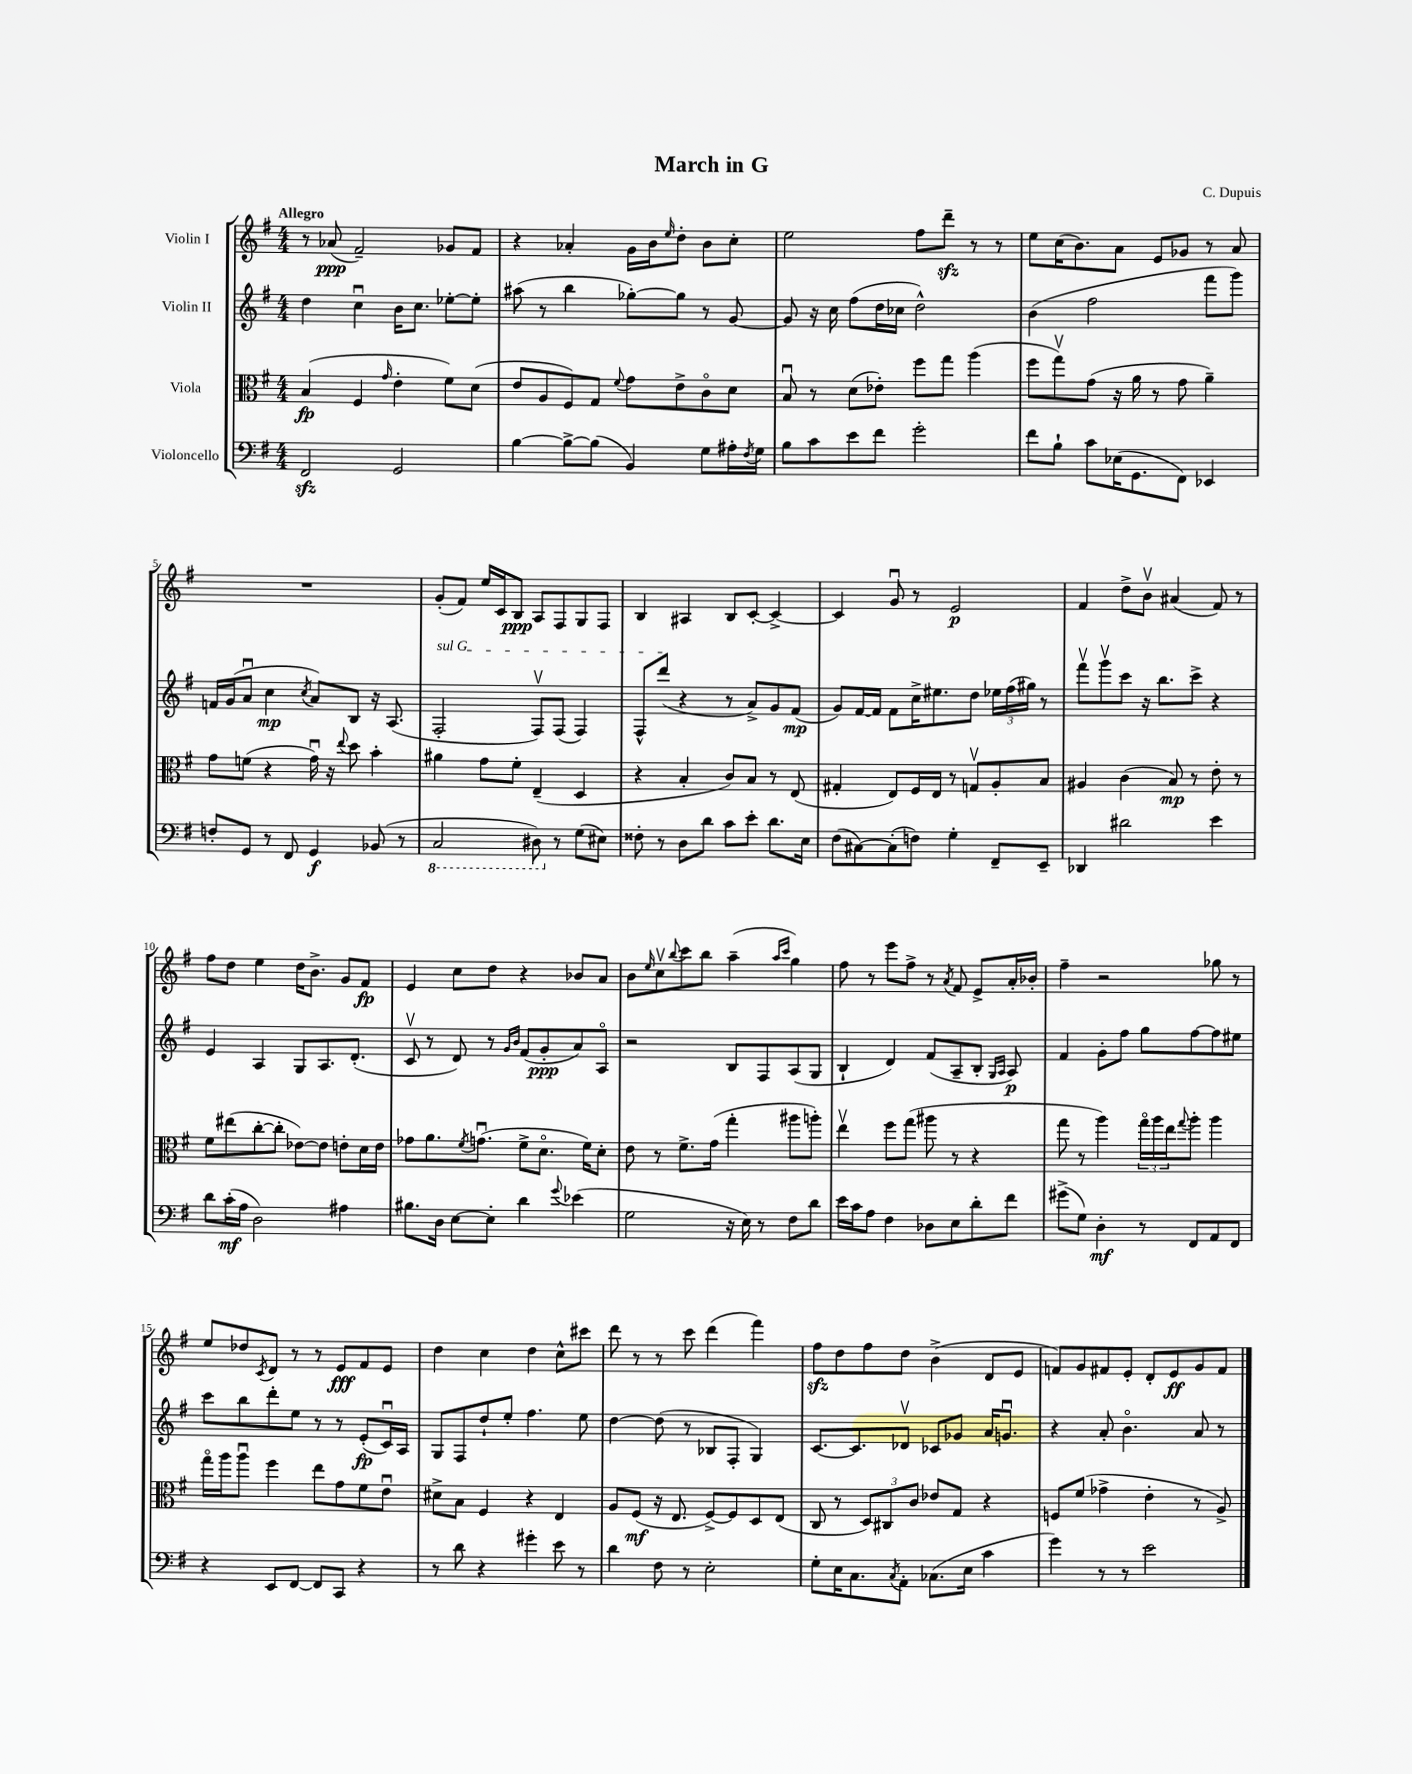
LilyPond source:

\header { title = "March in G" composer = "C. Dupuis" }
<<
\new StaffGroup <<
\new Staff = "s0" \with { instrumentName = "Violin I" } {
    \clef treble \key g \major \numericTimeSignature \time 4/4 \tempo "Allegro"
    r8 aes'8\ppp( fis'2--) ges'8 fis'8 |
    r4 aes'4-. g'16 b'16 \grace { e''16 } d''8-. b'8 c''8-. |
    e''2 fis''8 d'''8--\sfz r8 r8 |
    e''8 c''16( b'8.) a'8 e'8 ges'8 r8 a'8 |
    R1 |
    g'8-.( fis'8) e''16 c'16 b8\ppp a8 fis8 g8 fis8 |
    b4 ais4 b8 c'8~-. c'4~-> |
    c'4 g'8\downbow r8 e'2\p |
    fis'4 d''8-> b'8\upbow ais'4( fis'8) r8 |
    fis''8 d''8 e''4 d''16 b'8.-> g'8 fis'8\fp |
    e'4 c''8 d''8 r4 bes'8 a'8 |
    b'8 \grace { e''16 } c''8\upbow \appoggiatura { b''8 } c'''8 b''8 a''4--( \grace { a''16 c'''16 } g''4) |
    fis''8 r8 e'''8 fis''8-> r8 \acciaccatura { a'8 } fis'8 e'8-> a'16-. bes'16-. |
    fis''4-- r2 ges''8 r8 |
    e''8 des''8 \acciaccatura { c'8 } d'8 r8 r8 e'8\fff fis'8 e'8 |
    d''4 c''4 d''4 c''8-^ cis'''8 |
    d'''8 r8 r8 c'''8 d'''4( fis'''4) |
    fis''8\sfz d''8 fis''8 d''8 b'4->( d'8 e'8 |
    f'8) g'8 fis'8 e'8-. d'8-. e'8\ff g'8 fis'8 \bar "|." |
}
\new Staff = "s1" \with { instrumentName = "Violin II" } {
    \clef treble \key g \major \numericTimeSignature \time 4/4
    d''4 c''4\downbow b'16 c''8. ees''8~-. ees''8-. |
    ais''8( r8 b''4 ges''8~-.) ges''8 r8 g'8~ |
    g'8 r16 c''16 fis''8( d''16 ces''16 d''2-^) |
    b'4( fis''2 fis'''8 g'''8) |
    f'16 g'16( a'8\downbow c''4\mp \acciaccatura { c''8 } a'8) b8 r16 a8.( |
    \once \override TextSpanner.bound-details.left.text = \markup { \italic "sul G" } fis2-.\startTextSpan fis8\upbow) fis8( fis4) |
    fis8-^ d'''8\stopTextSpan( r4 r8 a'8->) g'8 fis'8\mp( |
    g'8) fis'16~ fis'16 fis'8 c''16-> eis''8. d''8 \tuplet 3/2 { ees''16 fis''16( gis''16) } r8 |
    fis'''8\upbow g'''8\upbow c'''8 r16 b''8. c'''8-> r4 |
    e'4 a4 g8 a8. d'8.-.( |
    c'8\upbow r8 d'8) r8 \grace { g'16 b'16 } fis'8( g'8-.\ppp a'8) a8\flageolet |
    r2 b8 fis8 a8( g8 |
    b4-! d'4) fis'8( a8-- b8-. \grace { g16 a16 } a8\p) |
    fis'4 g'8-. fis''8 g''8 fis''8~ fis''8 eis''8 |
    c'''8 b''8 d'''8-. e''8 r8 r8 e'8-.\fp( c'16\downbow) a16 |
    g8 fis8 d''8-! e''8-. fis''4. e''8 |
    d''4~ d''8( r8 bes8 fis8-. g4) |
    c'8.~ c'8. des'8\upbow ces'8 ges'8 a'16 g'8.\downbow |
    r4 a'8-. b'4.\flageolet a'8 r8 \bar "|." |
}
\new Staff = "s2" \with { instrumentName = "Viola" } {
    \clef alto \key g \major \numericTimeSignature \time 4/4
    b4\fp( fis4 \grace { g'16 } e'4-. fis'8) d'8( |
    e'8 a8 fis8) g8 \appoggiatura { fis'8 } g'8 e'8-> c'8\flageolet d'8 |
    b8\downbow r8 d'8( ees'8-.) fis''8 g''8 a''4( |
    fis''8 g''8\upbow) g'8( r16 a'16 r8 g'8 a'4--) |
    g'8 f'8( r4 g'16\downbow) r16 \appoggiatura { e''8 } d''8 b'4-. |
    ais'4 g'8 fis'8-. e4--( d4 |
    r4 b4-. c'8) b8 r8 e8( |
    gis4-. e8) fis16 e16 r8 g8\upbow a8-. b8 |
    ais4 c'4( b8\mp) r8 e'8-. r8 |
    fis'8 eis''8( c''8~-. c''8-. ees'8~) ees'8 e'8-. d'16 e'16 |
    ges'8 a'8. \acciaccatura { fis'8 } g'8.\downbow( fis'8-> d'8.\flageolet fis'16) d'8-. |
    e'8 r8 fis'8.-> g'16( g''4-. ais''8 a''8-.) |
    e''4\upbow fis''8 g''8( ais''8 r8 r4 |
    g''8 r8 a''4) \tuplet 3/2 { g''16\flageolet a''16 e''16 } \appoggiatura { g''8 } a''8-. a''4 |
    g''16\flageolet a''16 a''8\downbow fis''4 e''8 g'8 fis'8 e'8\downbow |
    dis'8-> b8 fis4 r4 e4 |
    a8 fis8\mf( r16 e8. fis8~->) fis8 d8 e8( |
    c8 r8 \tuplet 3/2 { d8) cis8 c'8 } ees'8 g8 r4 |
    f8 fis'8( ges'4-> e'4-. r8 a8->) \bar "|." |
}
\new Staff = "s3" \with { instrumentName = "Violoncello" } {
    \clef bass \key g \major \numericTimeSignature \time 4/4
    fis,2\sfz g,2 |
    b4~ b8~-> b8( b,4) g8 ais16-. \acciaccatura { fis8 } g16 |
    b8 c'8 e'8 fis'8 g'2-. |
    fis'8 b8-! c'8 ees16( g,8. fis,8) ees,4 |
    f8-. g,8 r8 fis,8 g,4\f bes,8( r8 |
    \ottava #-1 c,2 dis,8) \ottava #0 r8 g8( eis8) |
    fisis8-. r8 d8 d'8 c'8 e'8-. d'8. e16 |
    fis8( cis8~) cis8-.( f8) g4-. fis,8-- e,8-- |
    des,4 dis'2 e'4 |
    d'8 c'16-.\mf( a16 d2) ais4 |
    bis8. d16 e8~ e8-. d'4 \appoggiatura { g'8 } ees'4( |
    g2 r16 e16) r8 fis8 d'8 |
    e'16 c'16 a8 fis4 des8 e8 d'8-. fis'8 |
    gis'8->( g8) d4-.\mf r8 fis,8 a,8 fis,8 |
    r4 e,8 fis,8~ fis,8 c,8 r4 |
    r8 d'8 r4 gis'4-. e'8 r8 |
    d'4 fis8 r8 e2-. |
    g8-. e16 c8. \acciaccatura { c8 } a,8-. ces8.( e16 c'4 |
    g'4) r8 r8 e'2 \bar "|." |
}
>>
>>
